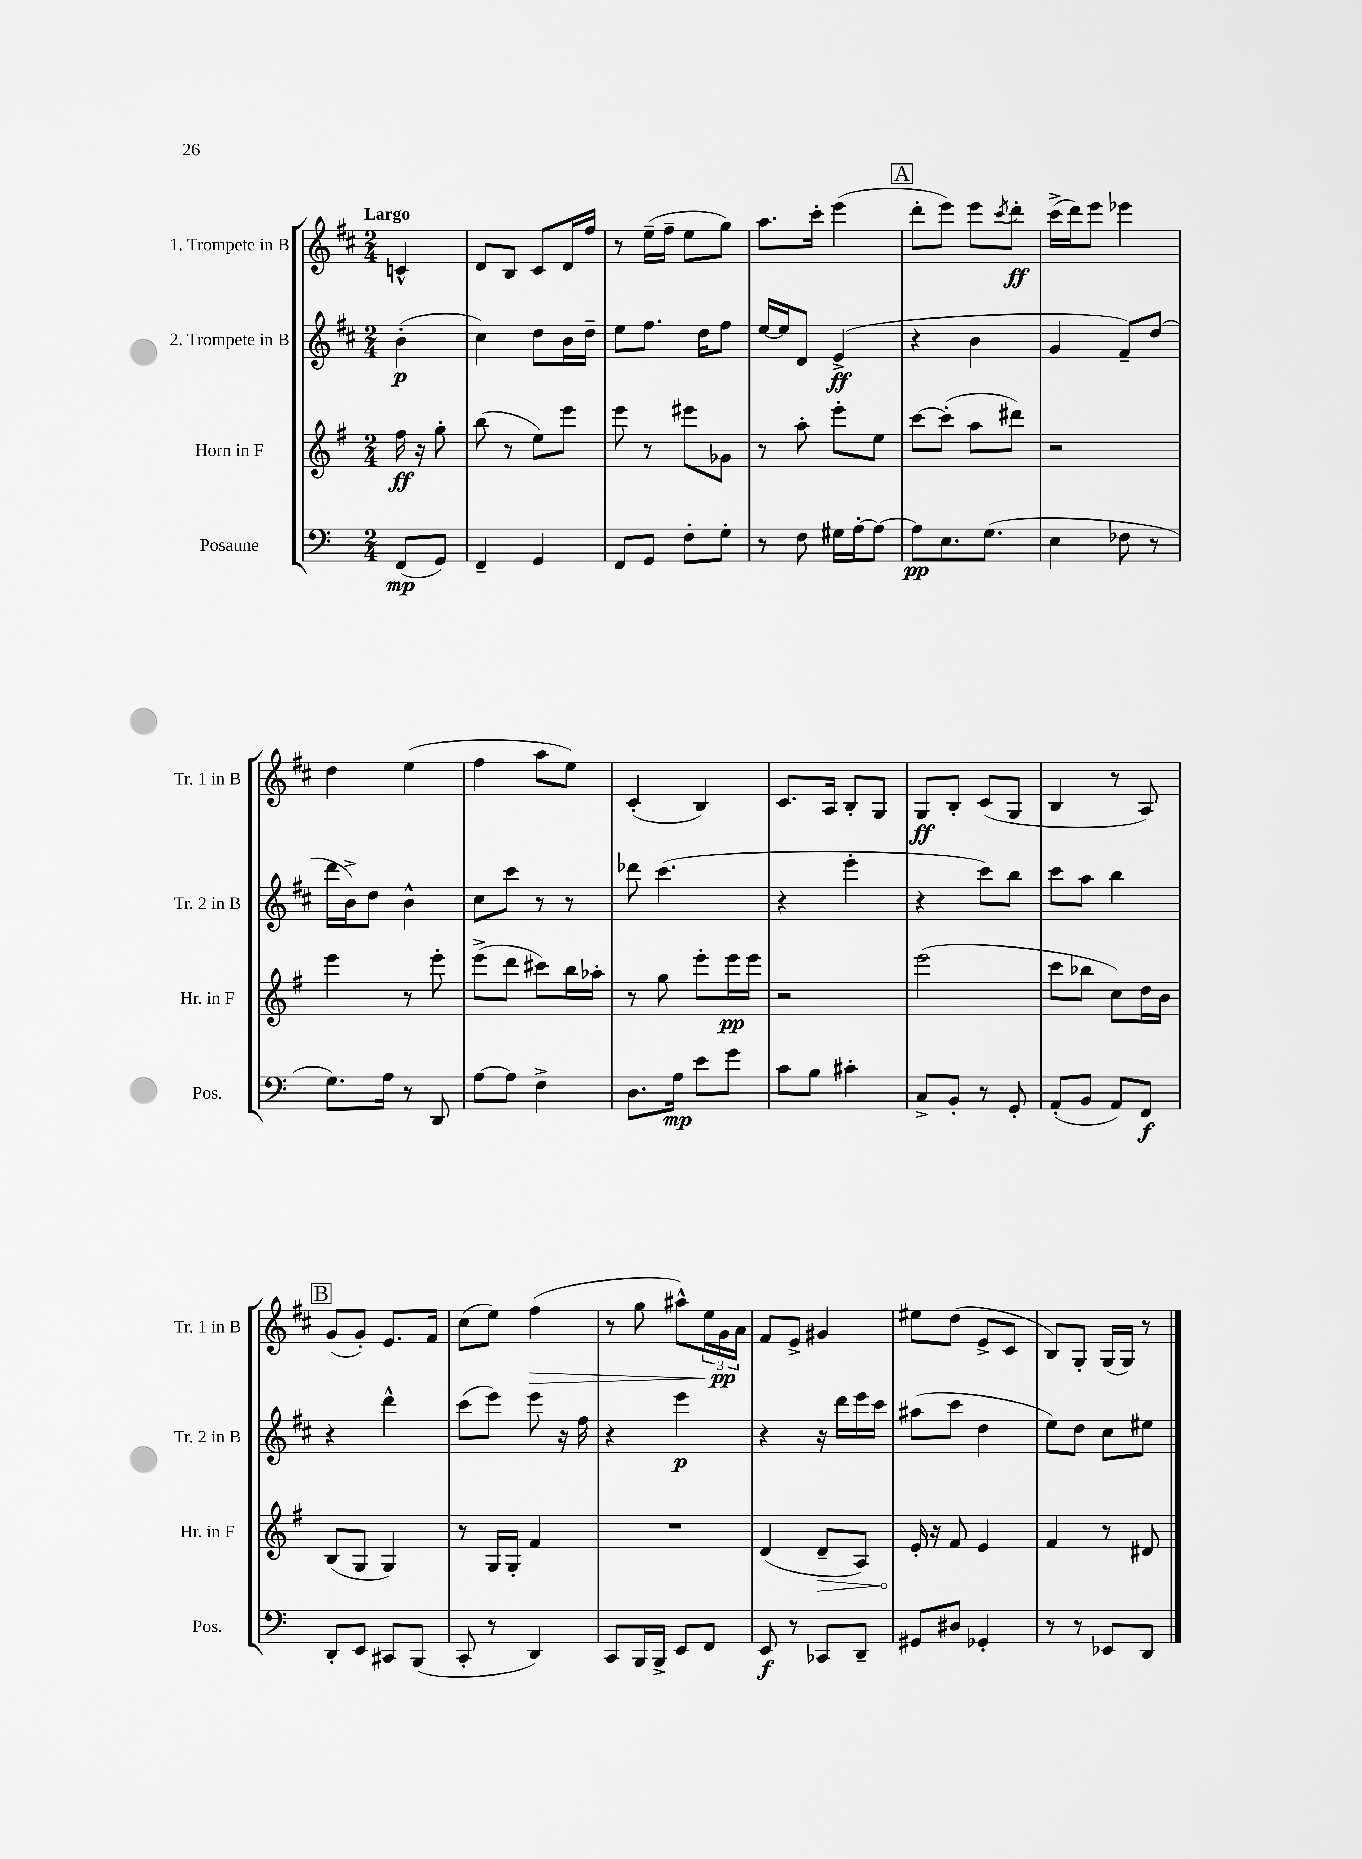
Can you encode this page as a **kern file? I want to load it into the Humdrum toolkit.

**kern	**kern	**kern	**kern
*staff4	*staff3	*staff2	*staff1
*clefF4	*clefG2	*clefG2	*clefG2
*k[]	*k[f#]	*k[f#c#]	*k[f#c#]
*M2/4	*M2/4	*M2/4	*M2/4
(8FF/L	16ff#\	(4b'\	4c^^/
.	16r	.	.
8GG/J)	8gg'\	.	.
=	=	=	=
4FF~/	(8bb\	4cc#\)	8d/L
.	8r	.	8B/J
4GG/	8ee\L)	8dd\L	8c#/L
.	8eee\J	16b\L	16d/L
.	.	16dd~\JJ	16ff#/JJ
=	=	=	=
8FF/L	8eee\	8ee\L	8r
8GG/J	8r	8.ff#\J	(16ee~\LL
.	.	.	16ff#~\JJ
8F'\L	8eee#\L	.	8ee\L
.	.	16dd\LK	.
8G'\J	8g-\J	8ff#\J	8gg\J)
=	=	=	=
8r	8r	[16ee/LL	8.aa\L
.	.	16ee/]J	.
8F\	8aa'\	8d/J	.
.	.	.	16ccc#'\Jk
16G#\LL	8eee'\L	(4e^/	(4eee\
[16A'\J	.	.	.
8A\_J	8ee\J	.	.
=	=	=	=
8A\]L	[8ccc\L	4r	8ddd'\L
8.E\	(8ccc'\]J	.	8eee\J)
.	8aa\L	4b\	8eee\L
(8.G\J	.	.	.
.	.	.	8qccc#/
.	8ddd#\J)	.	8ddd'\J
=	=	=	=
4E\	2r	4g/	(16ccc#^\LL
.	.	.	16ddd\J)
.	.	.	8eee\J
8F-\	.	8f#~/L)	4eee-\
8r	.	(8dd/J	.
=	=	=	=
8.G\L)	4eee\	16ddd\LL	4dd\
.	.	16b^\J)	.
.	.	8dd\J	.
16A\Jk	.	.	.
8r	8r	4b^^\	(4ee\
8DD/	8eee'\	.	.
=	=	=	=
[8A\L	(8eee^\L	8cc#\L	4ff#\
8A\]J	8ddd\J	8ccc#\J	.
4F^\	8ccc#\L)	8r	8aa\L
.	16bb\L	8r	8ee\J)
.	16aa-'\JJ	.	.
=	=	=	=
8.D\L	8r	8ddd-\	(4c#'/
.	8gg\	(4.ccc#\	.
16A\Jk	.	.	.
8e\L	8eee'\L	.	4B/)
8g\J	16eee\L	.	.
.	16eee\JJ	.	.
=	=	=	=
8c\L	2r	4r	8.c#/L
8B\J	.	.	.
.	.	.	16A/Jk
4c#'\	.	4eee'\	8B'/L
.	.	.	8G/J
=	=	=	=
8C^/L	(2eee\	4r	8G/L
8BB'/J	.	.	8B'/J
8r	.	8ccc#\L)	(8c#/L
8GG'/	.	8bb\J	8G/J
=	=	=	=
(8AA'/L	8ccc\L	8ccc#\L	4B/
8BB/J	8bb-\J	8aa\J	.
8AA/L)	8cc\L)	4bb\	8r
8FF/J	16dd\L	.	8A/)
.	16b\JJ	.	.
=	=	=	=
8DD'/L	(8B/L	4r	(8g/L
8EE/J	8G/J	.	8g'/J)
8CC#/L	4G/)	4ddd^^\	8.e/L
(8BBB/J	.	.	.
.	.	.	16f#/Jk
=	=	=	=
8CC'/	8r	(8ccc#\L	(8cc#\L
8r	16G/LL	8eee\J)	8ee\J)
.	16G'/JJ	.	.
4DD/)	4f#/	8eee\	(4ff#\
.	.	16r	.
.	.	16ff#\	.
=	=	=	=
8CC/L	2r	4r	8r
16BBB/L	.	.	8gg\
16BBB^/JJ	.	.	.
8EE/L	.	4eee\	8aa#^^\L)
8FF/J	.	.	24ee\L
.	.	.	24g\
.	.	.	24a\JJ
=	=	=	=
8EE/	(4d/	4r	8f#/L
8r	.	.	8e^/J
8CC-/L	8d~/L	16r	4g#/
.	.	16ddd\LL	.
8DD~/J	8A/J)	16eee\	.
.	.	16ccc#\JJ	.
=	=	=	=
8GG#/L	16e'/	(8aa#\L	8ee#\L
.	16r	.	.
8D#/J	8f#/	8ccc#\J	(8dd\J
4GG-'/	4e/	4dd\	8e^/L
.	.	.	8c#/J
=	=	=	=
8r	4f#/	8ee\L)	8B/L)
8r	.	8dd\J	8G'/J
8EE-/L	8r	8cc#\L	(16G/LL
.	.	.	16G/JJ)
8DD/J	8d#/	8ee#\J	8r
==	==	==	==
*-	*-	*-	*-
